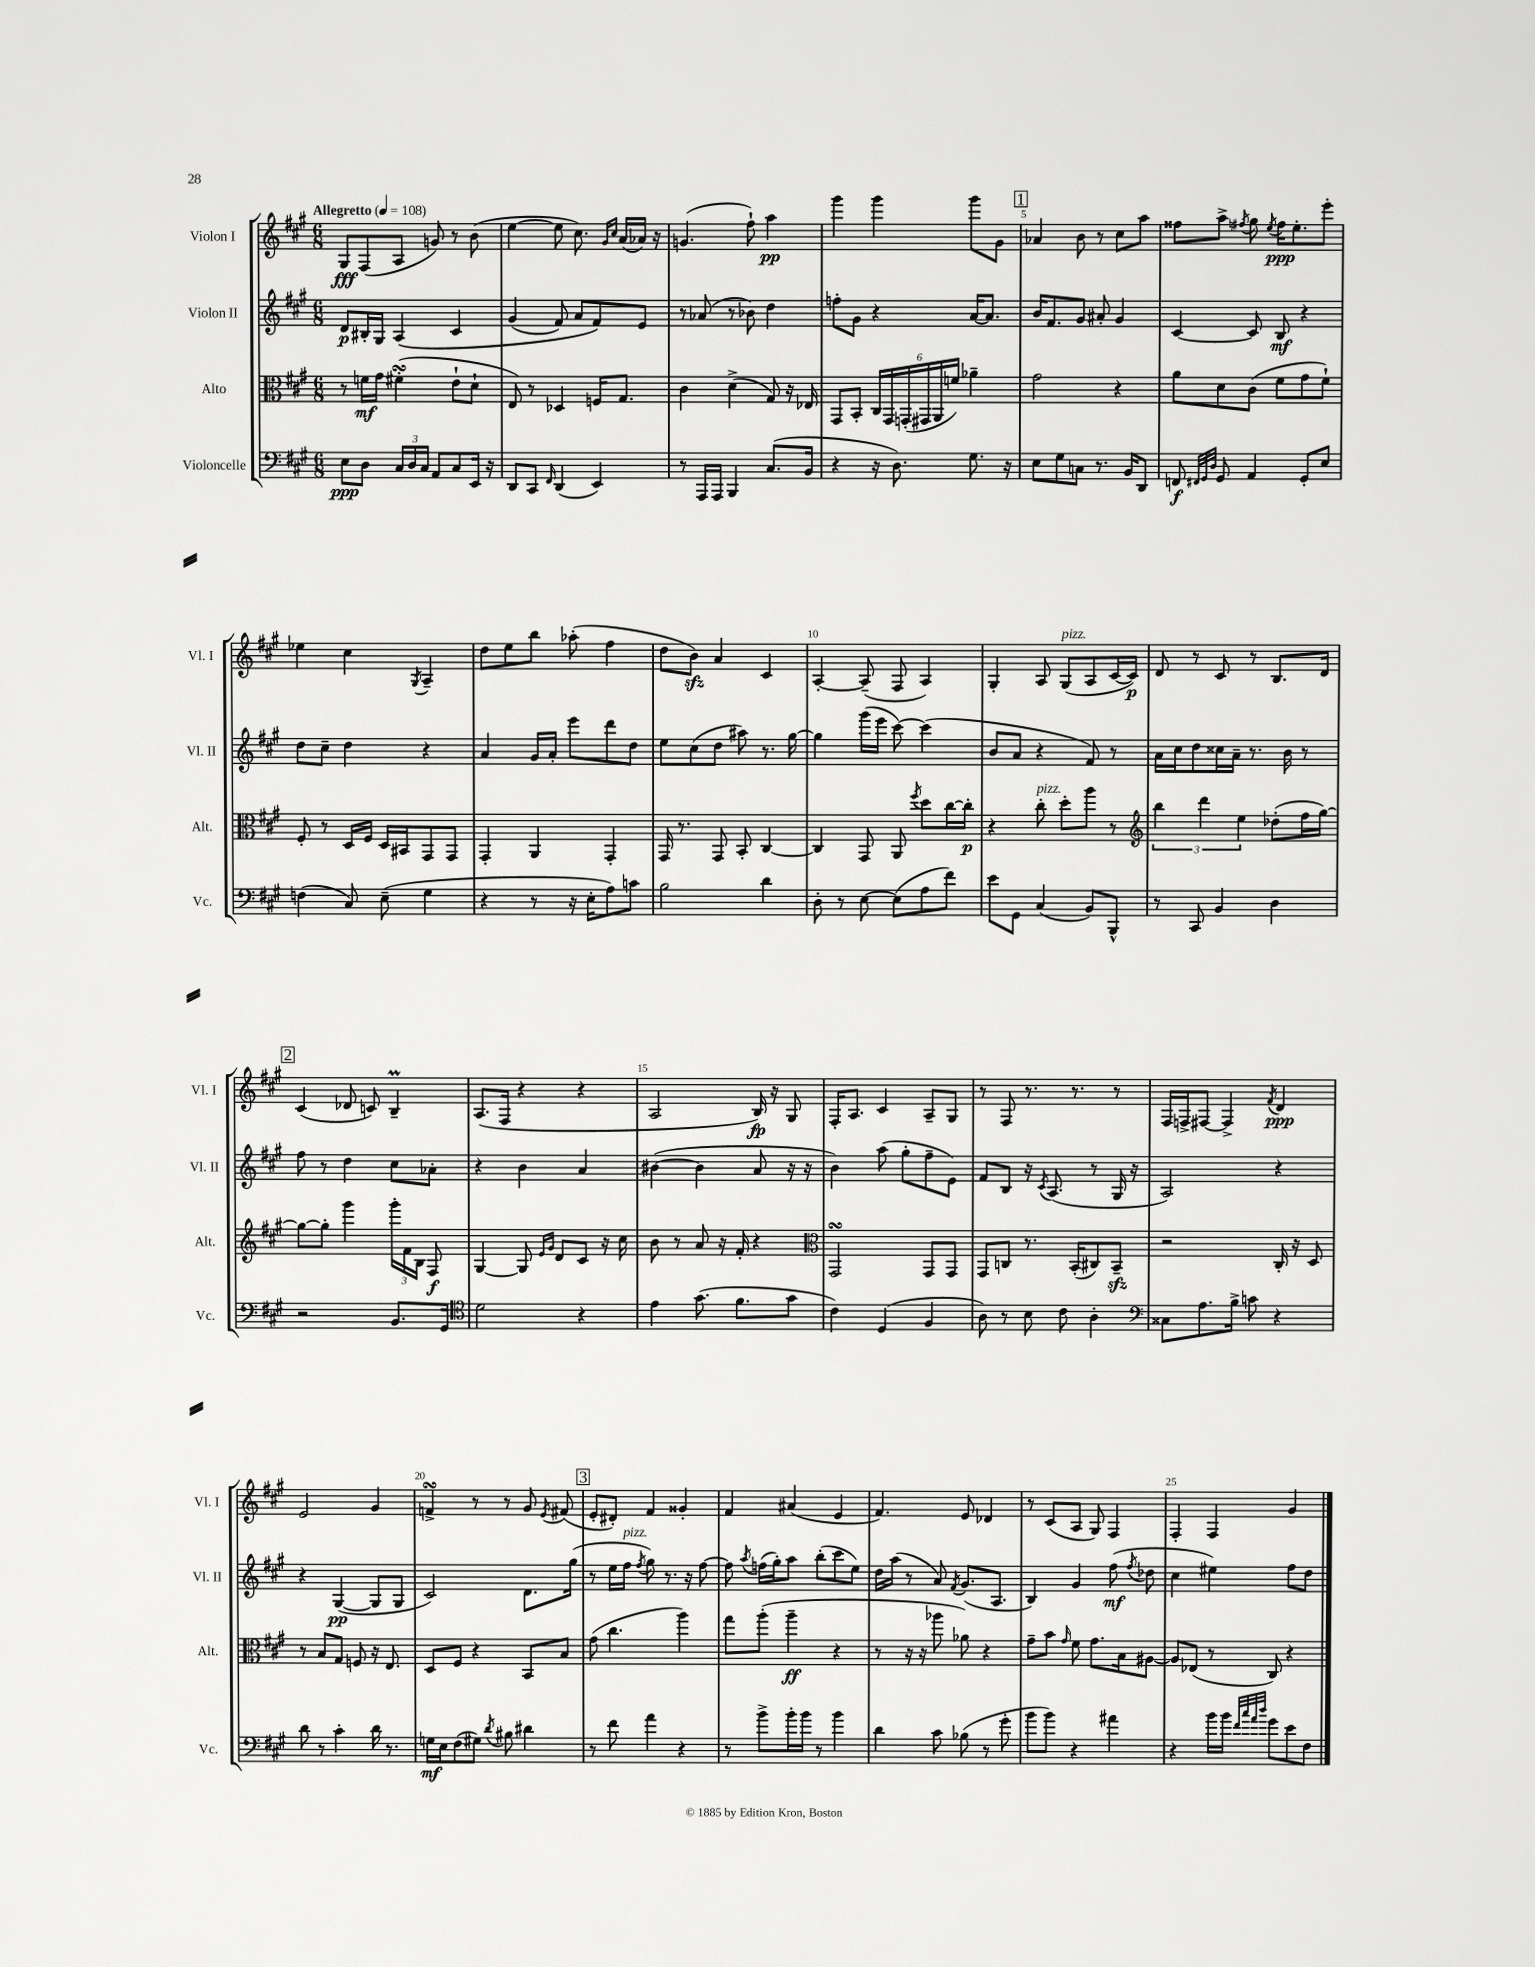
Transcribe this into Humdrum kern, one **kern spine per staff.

**kern	**kern	**kern	**kern
*staff4	*staff3	*staff2	*staff1
*clefF4	*clefC3	*clefG2	*clefG2
*k[f#c#g#]	*k[f#c#g#]	*k[f#c#g#]	*k[f#c#g#]
*M6/8	*M6/8	*M6/8	*M6/8
*MM108	*MM108	*MM108	*MM108
8E	8r	8d	8G#
8D	16f	16B#'	(8F#
.	16g#	16G#	.
24C#	(4f#'	&(4A	8A
24D	.	.	.
24C#	.	.	.
8AA	.	.	8g)
8C#	8e`	4c#	8r
16EE	8d`	.	(8b
16r	.	.	.
=	=	=	=
8DD	8E)	(4g#	[4ee
8CC#	8r	.	.
16qqFF#	.	.	.
(4DD	4D-	8f#)	8ee]
.	.	8a	8.cc#)
4EE)	16F	8f#&)	.
.	.	.	16qqg#
.	.	.	16qqcc#
.	8.G#	.	(16a
.	.	8e	16a-)
.	.	.	16r
=	=	=	=
8r	4c#	8r	(4.g
16AAA	.	(8a-	.
16AAA	.	.	.
4BBB	(4d^	8r	.
.	.	8b-)	8ff#`)
(8.C#	8G#)	4dd	4aa
.	16r	.	.
16BB	16E-	.	.
=	=	=	=
4r	8GG#	8ff'	4ggg#
.	8BB'	8g#	.
16r	24C#	4r	4ggg#
.	24GG#	.	.
8.D)	.	.	.
.	(24GG'	.	.
.	24GG#	.	.
.	24AA	.	.
.	24f)	.	.
8.G#	4a-~	[16a	8ggg#
.	.	8.a]	.
.	.	.	8g#
16r	.	.	.
=	=	=	=
8E	2g#	16b	4a-
.	.	8.f#	.
8G#	.	.	.
8C	.	8g#	8b
8.r	.	8a#'	8r
.	4r	4g#	8cc#
16BB	.	.	.
8DD	.	.	8aa
=	=	=	=
8FF	8a	[4c#	8ff##
32qqFF#	.	.	.
32qqGG#	.	.	.
32qqD	.	.	.
8GG#	8d	.	8aa^
.	.	.	8qff#
4AA	(8c#	8c#]	8gg#
.	.	.	8qee
.	8f#	8B	16ff#
.	.	.	8.ee'
8GG#'	8g#	4r	.
8E	8f#`)	.	8eee'
=	=	=	=
(4F	8F#'	8dd	4ee-
.	8r	8cc#~	.
8C#)	16D	4dd	4cc#
.	16F#	.	.
(8E~	16D	.	.
.	16BB#	.	.
.	.	.	8qG#
4G#	8GG#	4r	4A~
.	8GG#	.	.
=	=	=	=
4r	4GG#'	4a	8dd
.	.	.	8ee
8r	4AA	16g#	8bb
.	.	16a'	.
16r	.	8eee	(8aa-'
16E'	.	.	.
8A)	4GG#'	8ddd	4ff#
8c	.	8dd	.
=	=	=	=
2B	16GG#	8ee	8dd
.	8.r	.	.
.	.	(8cc#	8b)
.	8GG#	8dd	4a
.	8BB'	8aa#)	.
4d	[4C#	8.r	4c#
.	.	[16gg#	.
=	=	=	=
8D'	4C#]	4gg#]	[4A'
8r	.	.	.
[8E	8GG#	(16ggg#	(8A~]
.	.	16eee	.
(8E]	8AA	[8ccc#)	8F#
.	8qff#	.	.
8A	8dd	(4ccc#]	4A)
8f#)	[16cc#	.	.
.	16cc#']	.	.
=	=	=	=
8e	4r	8b	4G#'
8GG#	.	8a	.
(4C#	8cc#'	4r	8A
.	8dd'	.	(8G#
8BB)	8aa	8f#)	8A
8BBB^^	8r	8r	[16c#
.	.	.	16c#])
=	=	=	=
*	*clefG2	*	*
8r	6bb	16a	8d
.	.	16cc#	.
8CC#	.	8dd	8r
.	6ddd	.	.
4BB	.	16cc##	8c#
.	.	16a~	.
.	6ee	.	.
.	.	8.r	8r
4D	(8dd-'	.	8.B
.	.	16b	.
.	16ff#	8r	.
.	[16gg#)	.	16d
=	=	=	=
2r	8gg#_	8ff#	(4c#
.	8gg#']	8r	.
.	4ggg#	4dd	8d-
.	.	.	8c)
8.BB	24ggg#'	8cc#	4B~
.	24f#	.	.
.	24B	.	.
.	8F#	8a-'	.
16GG#	.	.	.
=	=	=	=
*clefC4	*	*	*
2d	[4G#	4r	(8.A
.	.	.	16F#
.	8G#]	4b	4r
.	16qqe	.	.
.	16qqg#	.	.
.	8d	.	.
4r	8c#	4a	4r
.	16r	.	.
.	16cc#	.	.
=	=	=	=
4e	8b	([4b#	2A
.	8r	.	.
(8.g#	8a	4b#]	.
.	16r	.	.
8.f#	16f#'	.	.
.	4r	8a	16B)
.	.	.	16r
8g#	.	16r	8G#
.	.	16r	.
=	=	=	=
*	*clefC3	*	*
4c#)	2GG#	4b)	16F#'
.	.	.	8.A
(4D	.	(8aa	4c#
.	.	8gg#'	.
4F#	8GG#	8ff#~	8A~
.	8GG#	8e)	8G#
=	=	=	=
8A)	8GG#	8f#	8r
8r	8C	8B	8F#
8B	8.r	16r	8.r
.	.	8qc#	.
.	.	(8.A	.
8c#	.	.	.
.	(16BB'	.	8.r
4A'	8C#)	8r	.
.	8BB~	16G#	8r
.	.	16r	.
=	=	=	=
*clefF4	*	*	*
8C##	2r	2A)	16F#
.	.	.	16F^
8.A	.	.	[8F#
.	.	.	4F#^]
16B^	.	.	.
8c	.	.	.
.	.	.	8qf#
4r	16C#'	4r	4d
.	16r	.	.
.	8D	.	.
=	=	=	=
8d	8r	4r	2e
8r	8B	.	.
4c#'	8G#	([4G#	.
.	8F	.	.
16d	16r	8G#]	4g#
8.r	8.E	.	.
.	.	8G#	.
=	=	=	=
16G	8D	2c#)	4f^
16E	.	.	.
(8F#	8F#	.	.
8G#)	4r	.	8r
8qd	.	.	.
8B#	.	.	8r
4d#	8BB	8.d	8g#
.	.	.	8qe
.	8B	.	(8f#
.	.	(16gg#	.
=	=	=	=
8r	(8g#	8r	8e'
8f#	4.cc#	16ee	8d#')
.	.	16ff#	.
.	.	8qff#	.
4a	.	8gg#)	4f#
.	.	8.r	.
4r	4aa)	.	4g##'
.	.	16r	.
.	.	[8ff#	.
=	=	=	=
8r	8gg#	8ff#]	4f#
.	.	8qaa	.
8b^	(8aa'	(16ff	.
.	.	16gg#')	.
16b'	4aa~	8aa	(4a#
16b	.	.	.
8r	.	(8bb'	.
4b	4r	8ccc#	4e
.	.	8ee)	.
=	=	=	=
4d	8r	16dd	4.f#)
.	.	(16aa	.
.	16r	8r	.
.	16r	.	.
8c#	8aa-	8a)	.
.	.	8qf#	.
(8B-	8a-)	(8.g#	8e
8r	4r	.	4d-
.	.	8.A	.
8g#'	.	.	.
=	=	=	=
8b	8g#~	4B)	8r
8b)	8b	.	(8c#
.	16qqg#	.	.
4r	8f#	4g#	8A
.	8.g#	.	8G#)
4a#	.	(8ff#	4F#
.	16B	.	.
.	.	8qff#	.
.	[8A#	8dd-	.
=	=	=	=
4r	8A#]	4cc#	4F#'
.	(8E-	.	.
16b	8r	4ee#)	4F#
16b	.	.	.
32qqf#	.	.	.
32qqcc#	.	.	.
32qqa	.	.	.
32qqdd	.	.	.
8g#	8C#)	.	.
8e	4r	8ff#	4g#
8F#	.	8dd	.
==	==	==	==
*-	*-	*-	*-
